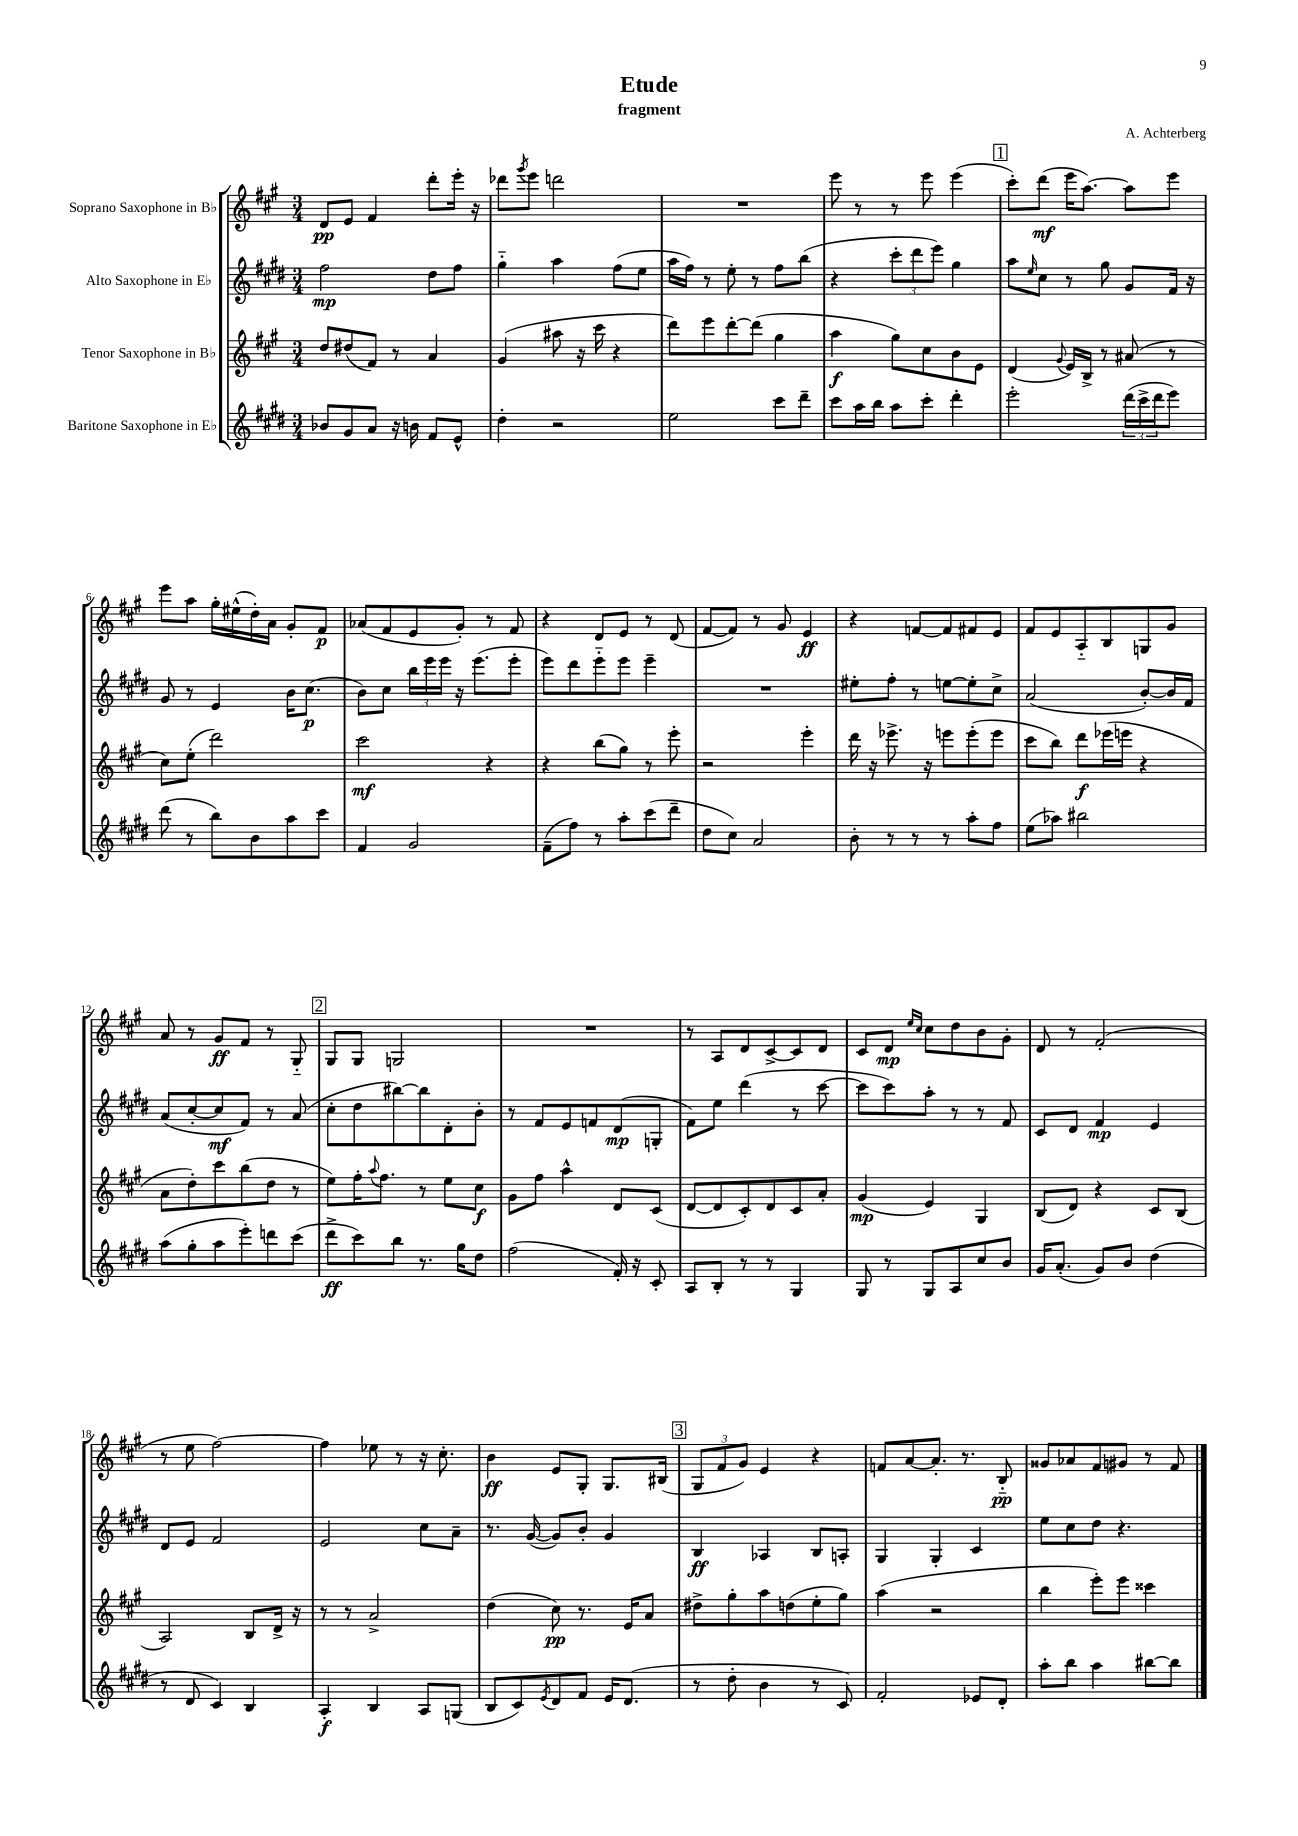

**kern	**kern	**kern	**kern
*staff4	*staff3	*staff2	*staff1
*clefG2	*clefG2	*clefG2	*clefG2
*k[f#c#g#d#]	*k[f#c#g#]	*k[f#c#g#d#]	*k[f#c#g#]
*M3/4	*M3/4	*M3/4	*M3/4
8b-	8dd	2ff#	8d
8g#	(8dd#	.	8e
8a	8f#)	.	4f#
16r	8r	.	.
16b	.	.	.
8f#	4a	8dd#	8ddd'
8e^^	.	8ff#	16eee'
.	.	.	16r
=	=	=	=
4dd#'	(4g#	4gg#'~	8ddd-
.	.	.	8qggg#
.	.	.	8eee
2r	8aa#	4aa	2ddd
.	16r	.	.
.	16ccc#	.	.
.	4r	(8ff#	.
.	.	8ee	.
=	=	=	=
2ee	8ddd)	16aa	2.r
.	.	16ff#)	.
.	8eee	8r	.
.	[8ddd'	8ee'	.
.	(8ddd]	8r	.
8ccc#	4gg#	8ff#	.
8ddd#~	.	(8bb	.
=	=	=	=
8ccc#	4aa	4r	8eee
16aa	.	.	8r
16bb	.	.	.
8aa	8gg#)	12ccc#'	8r
.	.	12ddd#	.
8ccc#'	8cc#	.	8eee
.	.	12eee)	.
4ddd#'	8b	4gg#	(4eee
.	8e	.	.
=	=	=	=
2eee'	(4d	8aa	8ccc#')
.	.	16qqee	.
.	.	8cc#	(8ddd
.	8qqg#	.	.
.	16e)	8r	16eee
.	16B^	.	[8.aa)
.	8r	8gg#	.
(24ddd#	(8a#	8g#	8aa]
24ccc#^	.	.	.
24ddd#	.	.	.
8eee)	8r	16f#	8eee
.	.	16r	.
=	=	=	=
(8ddd#	8cc#)	8g#	8eee
8r	(8ee'	8r	8aa
8bb)	2ddd)	4e	16gg#'
.	.	.	(16ee#^^
8b	.	.	16dd')
.	.	.	16a
8aa	.	16b	8g#'
.	.	(8.cc#	.
8ccc#	.	.	8f#
=	=	=	=
4f#	2ccc#	8b)	(8a-
.	.	8cc#	8f#
2g#	.	24bb	8e
.	.	24eee	.
.	.	24eee	.
.	.	16r	8g#')
.	.	(8.eee	.
.	4r	.	8r
.	.	8eee'	8f#
=	=	=	=
(8f#~	4r	8eee)	4r
8ff#)	.	8ddd#	.
8r	(8bb	8eee'~	8d
8aa'	8gg#)	8eee	8e
(8ccc#	8r	4eee~	8r
8ddd#~	8eee'	.	(8d
=	=	=	=
8dd#	2r	2.r	[8f#
8cc#)	.	.	8f#])
2a	.	.	8r
.	.	.	8g#
.	4eee'	.	4e
=	=	=	=
8b'	16ddd	8ee#'	4r
.	16r	.	.
8r	8.eee-^	8ff#'	.
8r	.	8r	[8f
.	16r	.	.
8r	8eee	[8ee	8f]
8aa'	(8eee'	8ee']	8f#
8ff#	8eee	8cc#^	8e
=	=	=	=
(8ee	8ccc#	(2a	8f#
8aa-)	8bb)	.	8e
2bb#	8ddd	.	8A'~
.	(16eee-	.	8B
.	16eee	.	.
.	4r	[8b')	8G
.	.	16b]	8g#
.	.	16f#	.
=	=	=	=
(8aa	8a	(8a	8a
8gg#'	8dd')	[8cc#'	8r
8aa	8ccc#	8cc#]	8g#
8eee')	(8bb	8f#)	8f#
8ddd	8dd	8r	8r
(8ccc#	8r	(8a	8G#'~
=	=	=	=
8ddd#^	8ee)	8cc#'	8G#
8ccc#)	16ff#'	8dd#	8G#
.	8qqaa	.	.
.	8.ff#	.	.
8bb	.	[8bb#)	2G
8.r	8r	8bb#]	.
.	8ee	8d#'	.
16gg#	.	.	.
8dd#	8cc#	8b'	.
=	=	=	=
(2ff#	8g#	8r	2.r
.	8ff#	8f#	.
.	4aa^^	8e	.
.	.	8f	.
16f#')	8d	(8d#	.
16r	.	.	.
8c#'	(8c#	8G'	.
=	=	=	=
8A	[8d	8f#)	8r
8B'	8d]	8ee	8A
8r	8c#')	(4ddd#	8d
8r	8d	.	[8c#^
4G#	8c#	8r	8c#]
.	8a'	[8ccc#	8d
=	=	=	=
8G#	(4g#	8ccc#]	8c#
8r	.	8ccc#)	8d
.	.	.	16qqee
.	.	.	16qqcc#
8G#	4e)	8aa'	8cc#
8A	.	8r	8dd
8cc#	4G#	8r	8b
8b	.	8f#	8g#'
=	=	=	=
16g#	(8B	8c#	8d
(8.a'	.	.	.
.	8d)	8d#	8r
8g#)	4r	4f#	(2f#'
8b	.	.	.
(4dd#	8c#	4e	.
.	(8B	.	.
=	=	=	=
8r	2A)	8d#	8r
8d#	.	8e	8ee
4c#)	.	2f#	[2ff#)
4B	8B	.	.
.	16d^	.	.
.	16r	.	.
=	=	=	=
4A'	8r	2e	4ff#]
.	8r	.	.
4B	2a^	.	8ee-
.	.	.	8r
8A	.	8cc#	16r
.	.	.	8.cc#'
(8G	.	8a~	.
=	=	=	=
8B	(4dd	8.r	4b
8c#)	.	.	.
.	.	([16g#	.
8qe	.	.	.
8d#	8cc#)	8g#])	8e
8f#	8.r	8b'	8G#'
16e	.	4g#	8.G#
(8.d#	16e	.	.
.	8a	.	.
.	.	.	(16B#
=	=	=	=
8r	8dd#^	4B	12G#
.	.	.	12f#
8dd#'	8gg#'	.	.
.	.	.	12g#)
4b	8aa	4A-	4e
.	(8dd	.	.
8r	8ee'	8B	4r
8c#)	8gg#)	8A'	.
=	=	=	=
2f#'	(4aa	4G#	8f
.	.	.	[8a
.	2r	4G#'	8.a']
.	.	.	8.r
8e-	.	4c#	.
8d#'	.	.	8B'~
=	=	=	=
8aa'	4bb	8ee	8g##
8bb	.	8cc#	8a-
4aa	8eee')	8dd#	8f#
.	8eee	4.r	8g#
[8bb#	4ccc##	.	8r
8bb#]	.	.	8f#
==	==	==	==
*-	*-	*-	*-
